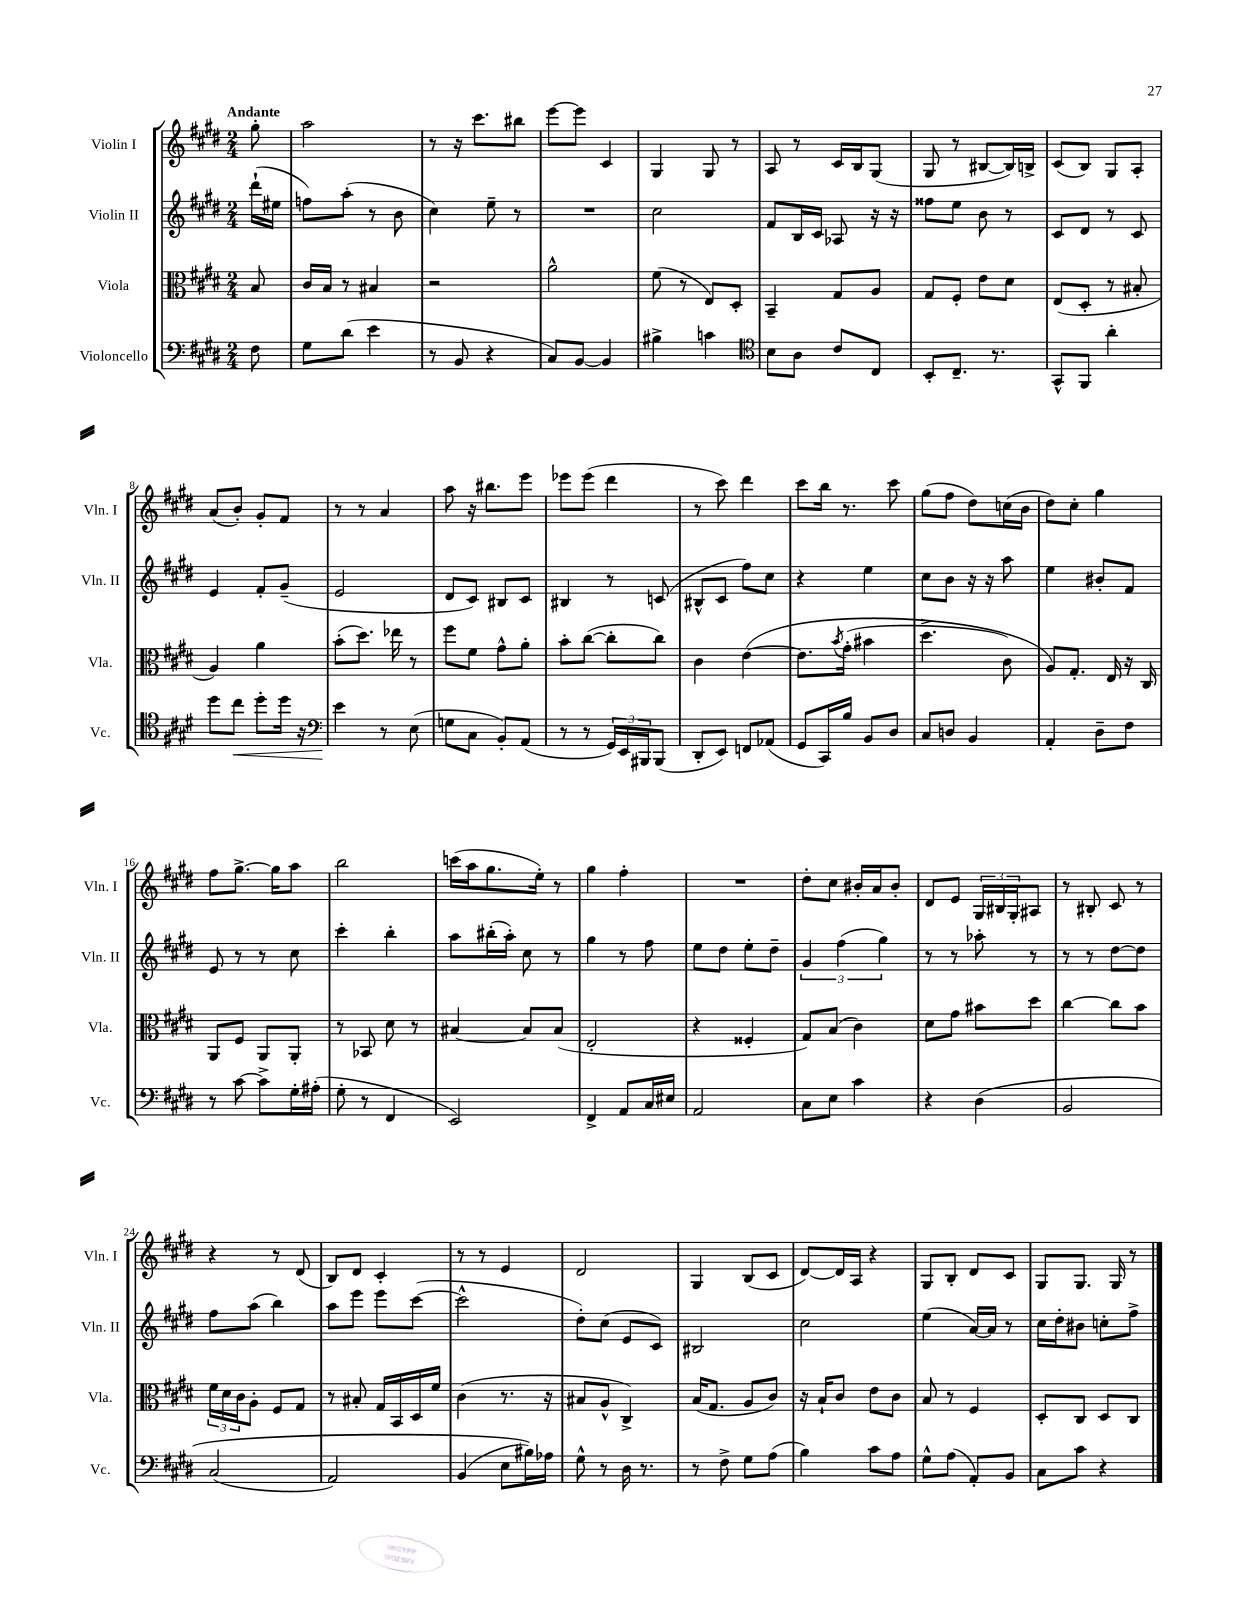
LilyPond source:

<<
\new StaffGroup <<
\new Staff = "s0" \with { instrumentName = "Violin I" shortInstrumentName = "Vln. I" } {
    \clef treble \key e \major \numericTimeSignature \time 2/4 \partial 8 \tempo "Andante"
    gis''8-. |
    a''2 |
    r8 r16 cis'''8. bis''8 |
    e'''8~ e'''8 cis'4 |
    gis4 gis8 r8 |
    a8 r8 cis'16 b16 gis8( |
    gis8 r8 bis8~ bis16) b16-> |
    cis'8( b8) gis8 a8-. |
    a'8( b'8-.) gis'8-. fis'8 |
    r8 r8 a'4 |
    a''8 r16 bis''8. e'''8 |
    ees'''8 ees'''8( dis'''4 |
    r8 cis'''8) dis'''4 |
    cis'''8 b''16 r8. cis'''8 |
    gis''8( fis''8 dis''8) c''16( b'16 |
    dis''8) cis''8-. gis''4 |
    fis''8 gis''8.~-> gis''16 a''8 |
    b''2 |
    c'''16( a''16 gis''8. e''16-.) r8 |
    gis''4 fis''4-. |
    R2 |
    dis''8-. cis''8 bis'16-. a'16 bis'8-. |
    dis'8 e'8 \tuplet 3/2 { gis16 bis16 gis16-. } ais8 |
    r8 bis8-. cis'8 r8 |
    r4 r8 dis'8( |
    b8) dis'8 cis'4-. |
    r8 r8 e'4 |
    dis'2 |
    gis4 b8( cis'8 |
    dis'8~) dis'16 a16 r4 |
    gis8 b8-. dis'8 cis'8 |
    gis8 gis8. gis16 r8 \bar "|." |
}
\new Staff = "s1" \with { instrumentName = "Violin II" shortInstrumentName = "Vln. II" } {
    \clef treble \key e \major \numericTimeSignature \time 2/4 \partial 8
    dis'''16-!( eis''16 |
    f''8) a''8-.( r8 b'8 |
    cis''4) e''8-- r8 |
    R2 |
    cis''2 |
    fis'8 b16 cis'16 aes8 r16 r16 |
    fisis''8 e''8 b'8 r8 |
    cis'8 dis'8 r8 cis'8 |
    e'4 fis'8-. gis'8--( |
    e'2 |
    dis'8 cis'8) bis8 cis'8 |
    bis4 r8 c'8( |
    bis8-^ cis'8 fis''8) cis''8 |
    r4 e''4 |
    cis''8 b'8 r16 r16 a''8 |
    e''4 bis'8-. fis'8 |
    e'8 r8 r8 cis''8 |
    cis'''4-. b''4-. |
    a''8 bis''16-.( a''16-.) cis''8 r8 |
    gis''4 r8 fis''8 |
    e''8 dis''8 e''8-. dis''8-- |
    \tuplet 3/2 { gis'4 fis''4( gis''4) } |
    r8 r8 aes''8-. r8 |
    r8 r8 dis''8~ dis''8 |
    fis''8 a''8( b''4) |
    a''8 e'''8 e'''8 cis'''8~( |
    cis'''2-^ |
    dis''8-.) cis''8( e'8 cis'8) |
    bis2 |
    cis''2 |
    e''4( a'16~) a'16 r8 |
    cis''16 dis''16-. bis'8 c''8-. fis''8-> \bar "|." |
}
\new Staff = "s2" \with { instrumentName = "Viola" shortInstrumentName = "Vla." } {
    \clef alto \key e \major \numericTimeSignature \time 2/4 \partial 8
    b8 |
    cis'16 b16 r8 bis4 |
    r2 |
    a'2-^ |
    fis'8( r8 e8) dis8-. |
    b,4-- gis8 a8 |
    gis8 fis8-. e'8 dis'8 |
    e8( dis8-. r8 bis8-. |
    a4) a'4 |
    b'8-.( dis''8.) ees''16 r8 |
    fis''8 fis'8 gis'8-^ a'8-. |
    b'8-. cis''8~( cis''8-. cis''8) |
    cis'4 e'4~\( |
    e'8. \acciaccatura { b'8 } gis'16-.( bis'4 |
    dis''4.-> cis'8) |
    a8\) gis8.-. e16 r16 cis16 |
    a,8 fis8 a,8 a,8-. |
    r8 bes,8 dis'8 r8 |
    bis4~ bis8 bis8( |
    e2-. |
    r4 fisis4-. |
    gis8) b8( cis'4) |
    dis'8 gis'8 bis'8 dis''8 |
    cis''4~ cis''8 b'8 |
    \tuplet 3/2 { fis'16 dis'16 cis'16 } a8-. fis8 gis8 |
    r8 bis8-. gis16 b,16 dis16 fis'16 |
    cis'4( r8. r16 |
    bis8 a8-^ cis4->) |
    b16( gis8. a8 cis'8) |
    r16 b16-! cis'8 e'8 cis'8 |
    b8 r8 fis4 |
    dis8-. cis8 dis8 cis8 \bar "|." |
}
\new Staff = "s3" \with { instrumentName = "Violoncello" shortInstrumentName = "Vc." } {
    \clef bass \key e \major \numericTimeSignature \time 2/4 \partial 8
    fis8 |
    gis8 dis'8( e'4 |
    r8 b,8 r4 |
    cis8) b,8~ b,4 |
    bis4-> c'4 |
    \clef tenor b8 a8 cis'8 cis8 |
    b,8-. cis8.-- r8. |
    gis,8-^ fis,8 a'4-. |
    dis''8 cis''8\< dis''8-. dis''16 r16 |
    \clef bass e'4\! r8 e8( |
    g8 cis8 b,8-.) a,8( |
    r8 r8 \tuplet 3/2 { gis,16) e,16 bis,,16 } bis,,8( |
    dis,8-. e,8) f,8 aes,8( |
    gis,8 cis,16) b16 b,8 dis8 |
    cis8 d8 b,4 |
    a,4-. dis8-- fis8 |
    r8 cis'8~ cis'8-> gis16-. ais16-.( |
    gis8-. r8 fis,4 |
    e,2) |
    fis,4-> a,8 cis16 eis16 |
    a,2 |
    cis8 e8 cis'4 |
    r4 dis4\( |
    b,2 |
    cis2( |
    a,2) |
    b,4( e8 bis16)\) aes16 |
    gis8-^ r8 dis16 r8. |
    r8 fis8-> gis8 a8( |
    b4) cis'8 a8 |
    gis8-^ a8( a,8-.) b,8 |
    cis8 cis'8 r4 \bar "|." |
}
>>
>>
